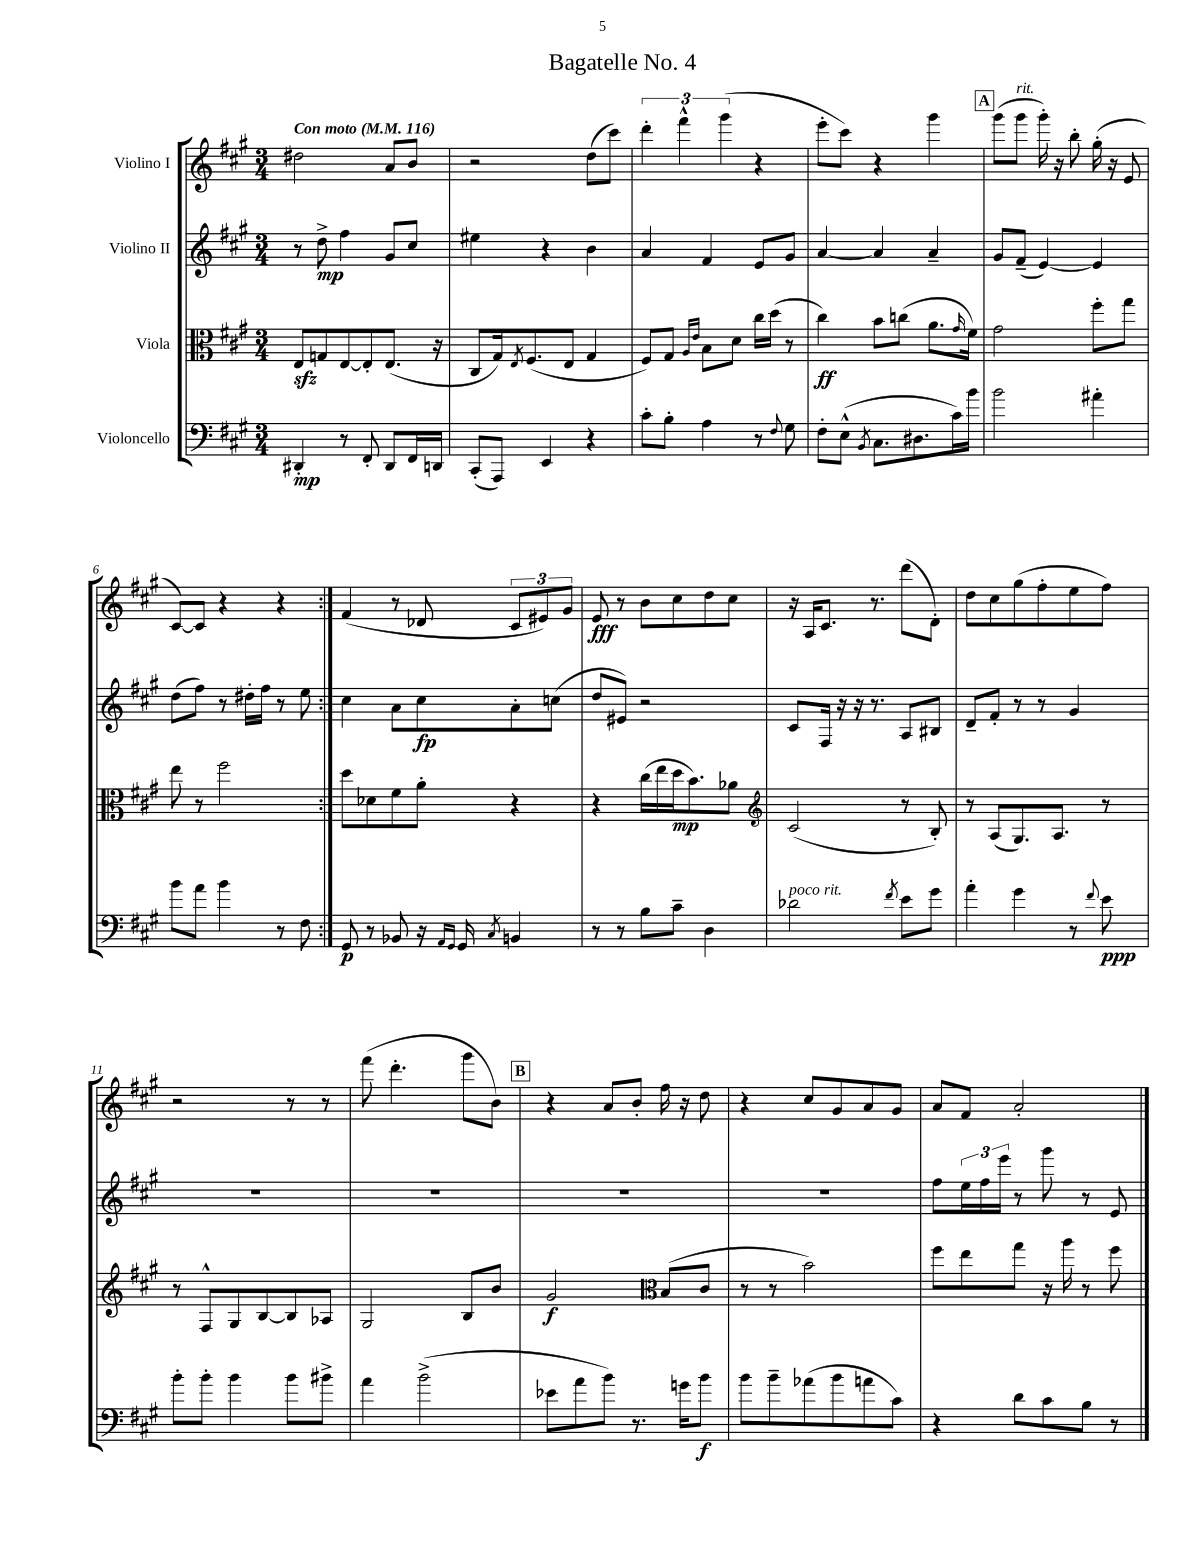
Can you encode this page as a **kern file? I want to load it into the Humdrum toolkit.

**kern	**kern	**kern	**kern
*staff4	*staff3	*staff2	*staff1
*clefF4	*clefC3	*clefG2	*clefG2
*k[f#c#g#]	*k[f#c#g#]	*k[f#c#g#]	*k[f#c#g#]
*M3/4	*M3/4	*M3/4	*M3/4
*MM116	*MM116	*MM116	*MM116
4DD#'	8E	8r	2dd#
.	8G	8dd^	.
8r	[8E	4ff#	.
8FF#'	8E']	.	.
8DD#	(8.E	8g#	8a
16FF#	.	8cc#	8b
16DD	16r	.	.
=	=	=	=
(8CC#'	8C#	4ee#	2r
8AAA)	16G#)	.	.
.	8qE	.	.
.	(8.F#	.	.
4EE	.	4r	.
.	8E	.	.
4r	4G#	4b	(8dd
.	.	.	8ccc#)
=	=	=	=
8c#'	8F#)	4a	6ddd'
8B'	8G#	.	.
.	.	.	6fff#^^
.	16qqA	.	.
.	16qqe	.	.
4A	8B	4f#	.
.	.	.	(6ggg#
.	8d	.	.
8r	16cc#	8e	4r
.	(16dd	.	.
8qqF#	.	.	.
8G#	8r	8g#	.
=	=	=	=
8F#'	4cc#)	[4a	8eee'
(8E^^	.	.	8ccc#)
8qBB	.	.	.
8.C#	8b	4a]	4r
.	(8cc	.	.
8.D#	.	.	.
.	8.a	4a~	4ggg#
16c#)	.	.	.
.	16qqg#	.	.
16b	16f#)	.	.
=	=	=	=
2b	2g#	8g#	(8ggg#
.	.	(8f#~	8ggg#
.	.	[4e)	16ggg#')
.	.	.	16r
.	.	.	8bb'
4a#'	8ff#'	4e]	(16gg#'
.	.	.	16r
.	8gg#	.	8e
=	=	=	=
8b	8ee	(8dd	[8c#)
8a	8r	8ff#)	8c#]
4b	2ff#	8r	4r
.	.	16dd#'	.
.	.	16ff#	.
8r	.	8r	4r
8F#	.	8ee	.
=:|!	=:|!	=:|!	=:|!
8GG#	8dd	4cc#	(4f#
8r	8d-	.	.
8BB-	8f#	8a	8r
16r	8a'	8cc#	8d-
16qqAA	.	.	.
16qqGG#	.	.	.
16GG#	.	.	.
8qC#	.	.	.
4BB	4r	8a'	12c#
.	.	.	12e#)
.	.	(8cc	.
.	.	.	12g#
=	=	=	=
8r	4r	8dd	8e
8r	.	8e#)	8r
8B	(16cc#	2r	8b
.	16ee	.	.
8c#~	16dd	.	8cc#
.	8.b)	.	.
4D	.	.	8dd
.	8a-	.	8cc#
=	=	=	=
*	*clefG2	*	*
2d-	(2c#	8c#	16r
.	.	.	16A
.	.	16F#	8.c#
.	.	16r	.
.	.	16r	.
.	.	8.r	8.r
8qf#	.	.	.
8e	8r	8A	(8ddd
8g#	8B')	8B#	8d')
=	=	=	=
4a'	8r	8d~	8dd
.	(8A	8f#'	8cc#
4g#	8.G#)	8r	(8gg#
.	.	8r	8ff#'
.	8.A	.	.
8r	.	4g#	8ee
8qqf#	.	.	.
8e	8r	.	8ff#)
=	=	=	=
8b'	8r	2.r	2r
8b'	8F#^^	.	.
4b	8G#	.	.
.	[8B	.	.
8b	8B]	.	8r
8b#^	8A-	.	8r
=	=	=	=
4a	2G#	2.r	(8fff#
.	.	.	4.ddd'
(2b^	.	.	.
.	8B	.	8ggg#
.	8b	.	8b)
=	=	=	=
8e-	2g#	2.r	4r
8a	.	.	.
8b)	.	.	8a
8.r	.	.	8b'
*	*clefC3	*	*
.	(8B	.	16ff#
16g	.	.	16r
8b	8c#	.	8dd
=	=	=	=
8b	8r	2.r	4r
8b~	8r	.	.
(8a-	2b)	.	8cc#
8b	.	.	8g#
8a	.	.	8a
8c#)	.	.	8g#
=	=	=	=
4r	8ff#	8ff#	8a
.	8ee	24ee	8f#
.	.	24ff#	.
.	.	24eee	.
8d	8gg#	8r	2a'
8c#	16r	8ggg#	.
.	16aa	.	.
8B	8r	8r	.
8r	8ff#	8e	.
==	==	==	==
*-	*-	*-	*-
